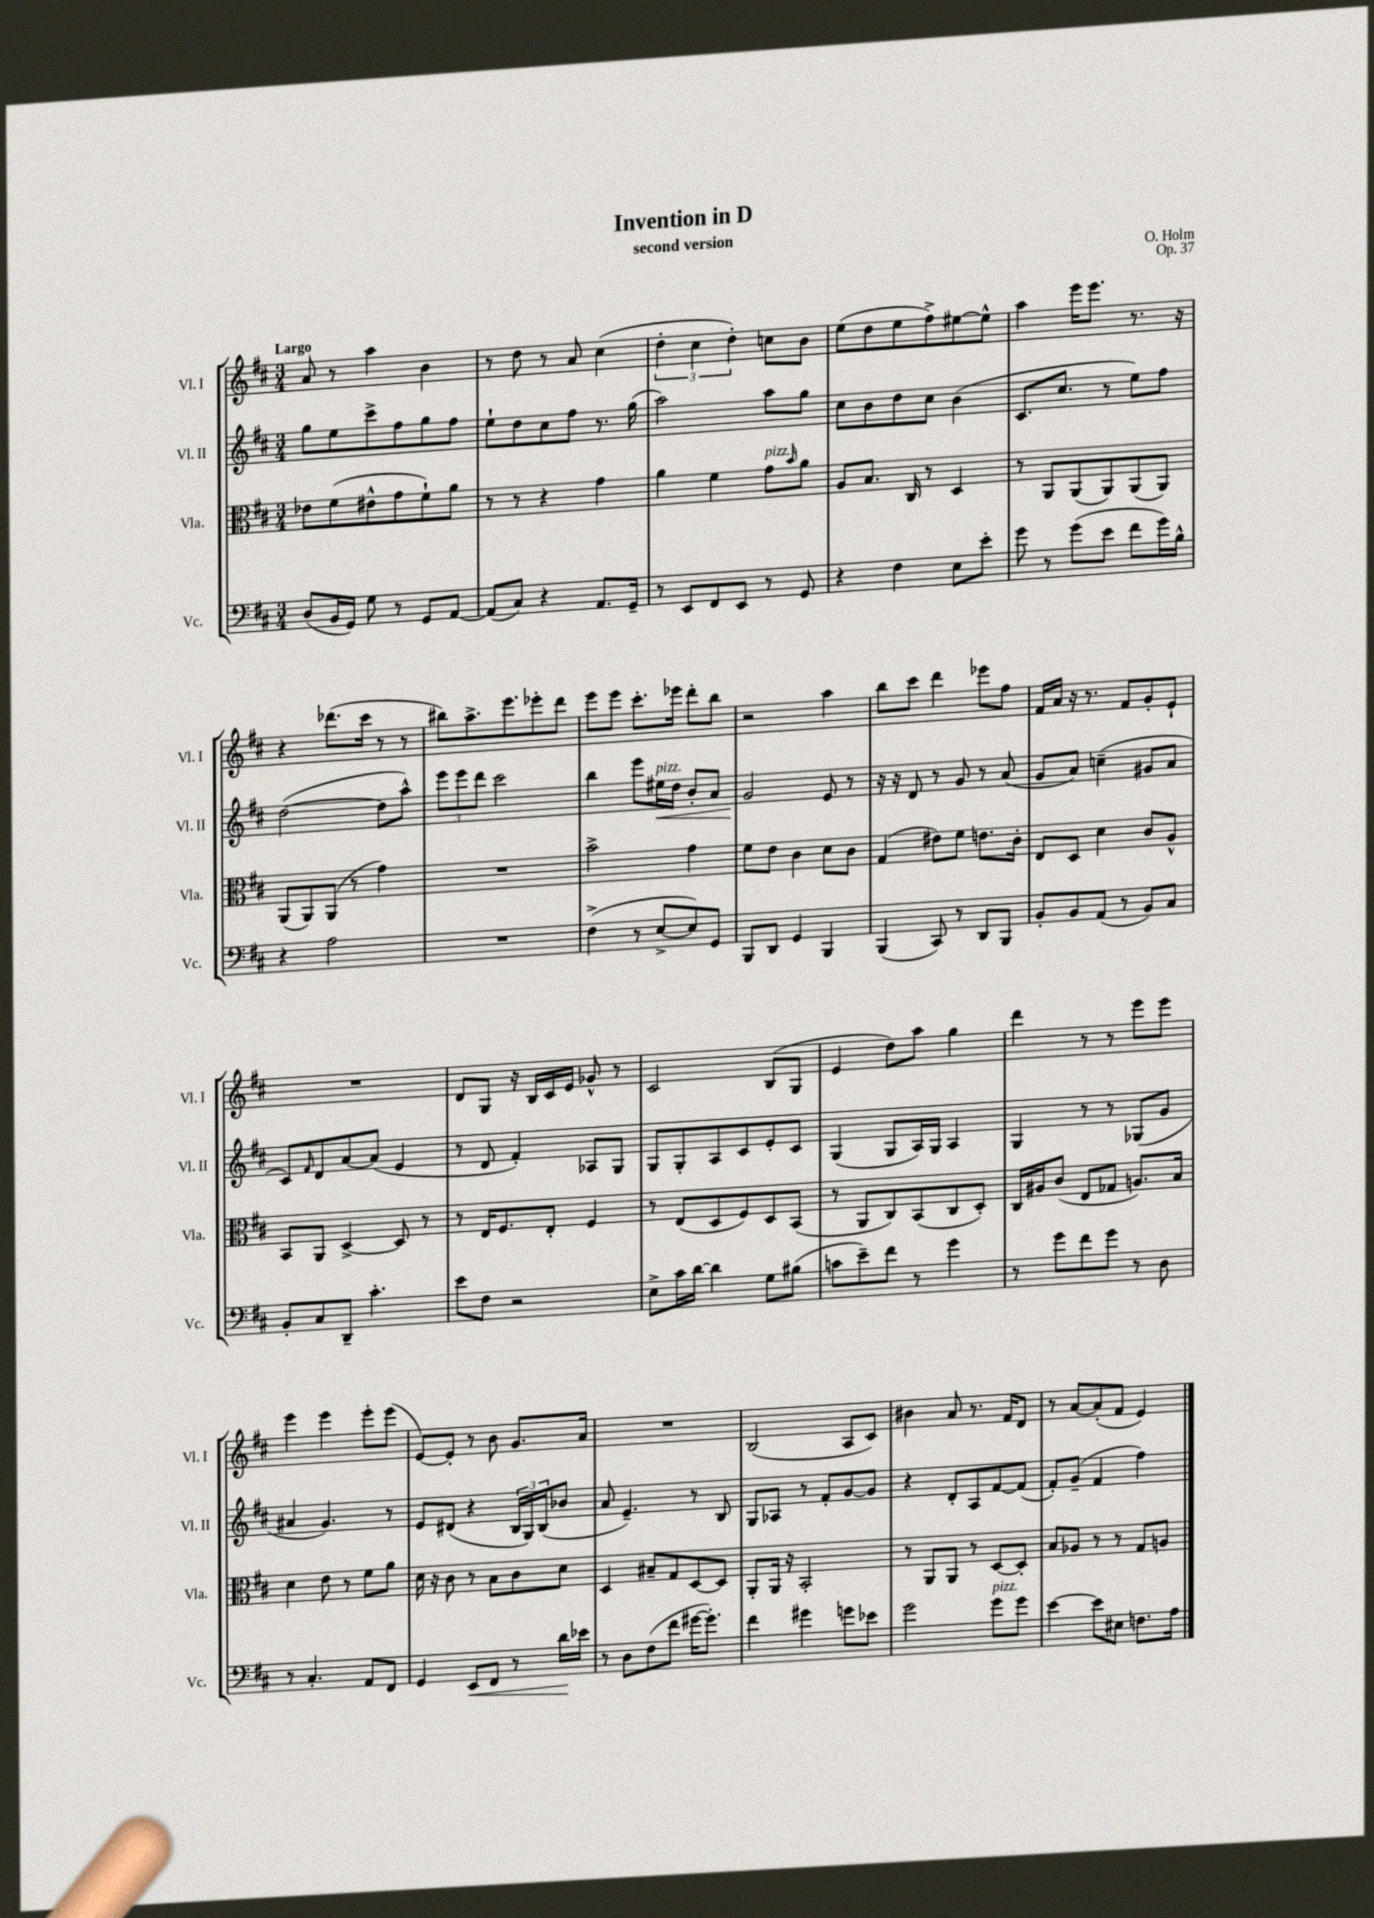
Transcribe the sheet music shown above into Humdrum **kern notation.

**kern	**kern	**kern	**kern
*staff4	*staff3	*staff2	*staff1
*clefF4	*clefC3	*clefG2	*clefG2
*k[f#c#]	*k[f#c#]	*k[f#c#]	*k[f#c#]
*M3/4	*M3/4	*M3/4	*M3/4
(8D	8e-	8gg	8a
16BB	(8f#	8ee	8r
16GG)	.	.	.
8G	8e#^^	8ccc#^	4aa
8r	8g	8ff#	.
8GG	8f#`)	8gg	4b
[8AA	8a	8ff#	.
=	=	=	=
(8AA]	8r	8ee`	8r
8C#)	8r	8dd	8dd
4r	4r	8cc#	8r
.	.	8ff#	8a
8.AA	4g	8.r	(4cc#
16GG~	.	(16gg	.
=	=	=	=
8r	4a	2aa)	6dd'
8EE	.	.	.
.	.	.	6cc#
8FF#	4f#	.	.
.	.	.	6dd')
8EE	.	.	.
8r	8g	8aa	8cc
.	16qqb	.	.
8GG	8a	8gg	8b
=	=	=	=
4r	8A	8cc#	(8ee
.	8.B	8b	8dd
4F#	.	8dd	8ee
.	16C#	.	.
.	8r	8cc#	8ff#^)
8E	4D	(4b	[8ee#
8e'	.	.	8ee#^^]
=	=	=	=
8g	8r	8.c#	4aa
8r	8AA	.	.
.	.	8.cc#	.
(8g	(8AA	.	16eee
.	.	.	8.eee
8e	8AA)	8r	.
8f#	(8AA	8ee)	8.r
16g)	8AA)	8ff#	.
16B^^	.	.	16r
=	=	=	=
4r	(8AA	([2dd	4r
.	8AA)	.	.
2A	(8AA	.	(8.ddd-
.	8r	.	.
.	.	.	16ccc#
.	4g)	8dd]	8r
.	.	8aa^^)	8r
=	=	=	=
2.r	2.r	12eee	8bb#)
.	.	12eee	.
.	.	.	8.aa^
.	.	12ddd	.
.	.	2ccc#	.
.	.	.	8.eee
.	.	.	8eee-'
.	.	.	8ddd
=	=	=	=
(4F#^	2b^	4bb	8eee
.	.	.	8eee
8r	.	8eee	8.ccc#'
[8E^	.	16ee#	.
.	.	16dd	16eee-
8E])	4g	8b'	8ddd'
8GG	.	8a	8bb
=	=	=	=
8BBB	8f#	2g	2r
8DD	8e	.	.
4GG	4c#	.	.
4BBB	8d	8e	4aa
.	8c#	8r	.
=	=	=	=
(4BBB	(4G	16r	8bb
.	.	16r	.
.	.	8d	8ccc#
8CC#)	8e#)	8r	4ddd
8r	8f#	8g	.
8DD	8.e	8r	8eee-
8BBB	.	(8a	8ff#
.	16c#'	.	.
=	=	=	=
8BB'	8E	8g	16f#
.	.	.	16a
8BB	8D	8a)	16r
.	.	.	8.r
(8AA	4d	(4cc~	.
8r	.	.	8f#
8BB)	8c#	8g#	8g'
8C#	8A^^	8a	8e`
=	=	=	=
8BB'	8BB	8c#)	2.r
.	.	16qqf#	.
8C#	8AA	8d	.
8DD~	[4D^	[8a	.
4.c#'	.	(8a]	.
.	8D]	4e	.
.	8r	.	.
=	=	=	=
8e	8r	8r	8d
8F#	16E	8d	8G
.	8.F#	.	.
2r	.	4f#')	16r
.	.	.	16B
.	8E'	.	16c#
.	.	.	16e
.	4F#	8A-	8g-^^
.	.	8G	8r
=	=	=	=
8E^	8r	8G	2c#
16c#	(8E	8G'	.
[16d	.	.	.
4d]	8D	8A	.
.	8F#)	8c#	.
8G	8D	8e'	(8B
(8B#	(8BB	8c#	8G
=	=	=	=
8c	8r	(4G	4e
8e~)	8AA	.	.
8f#	8C#)	8G	8dd)
8r	(8BB	16A)	8aa
.	.	16G	.
4g	8C#	4A	4gg
.	8D')	.	.
=	=	=	=
8r	16C#	4G	4ddd
.	16A#	.	.
8g	(8c#	.	.
8f#	8E	8r	8r
8g	8G-	8r	8r
8r	8.A)	(8G-	8eee
8D	.	8g	8eee
.	16B	.	.
=	=	=	=
8r	4d	4a#	4eee
4.C#'	.	.	.
.	8e	4.g)	4eee
.	8r	.	.
8AA	8f#	.	8eee'
8FF#	8a	8r	(8eee
=	=	=	=
4GG	16d	8e	[8e)
.	16r	.	.
.	8c#	(8d#	8e']
8EE	8r	4r	8r
8FF#	8B	.	8b
8r	8c#	24B	8.g
.	.	24G)	.
.	.	(24B	.
16d	8d	8b-	.
16e-	.	.	16a
=	=	=	=
8r	4D	8a	2.r
8D	.	4.e~)	.
(8F#	8B#~	.	.
8f#	8G	.	.
[16g#	[8D	8r	.
8.g#'])	.	.	.
.	8D]	8B	.
=	=	=	=
4f#	8AA'	8G	(2B
.	16AA	8A-	.
.	16r	.	.
4g#	2BB'	8r	.
.	.	8f#'	.
8g	.	[8g	8A
8e-	.	8g]	8c#)
=	=	=	=
2g	8r	4r	4b#
.	8AA	.	.
.	8AA	8d'	8a
.	8r	8A	8.r
8g	[8D	[8f#	.
.	.	.	16f#
8g	8D']	(8f#]	8d
=	=	=	=
[4e	8B	8f#')	8r
.	8A-	(8g~	[8a
8e]	8r	4f#	(8a']
8E#	8r	.	8f#
8.F	8G	4ff#)	4e)
.	8A	.	.
16A	.	.	.
==	==	==	==
*-	*-	*-	*-
